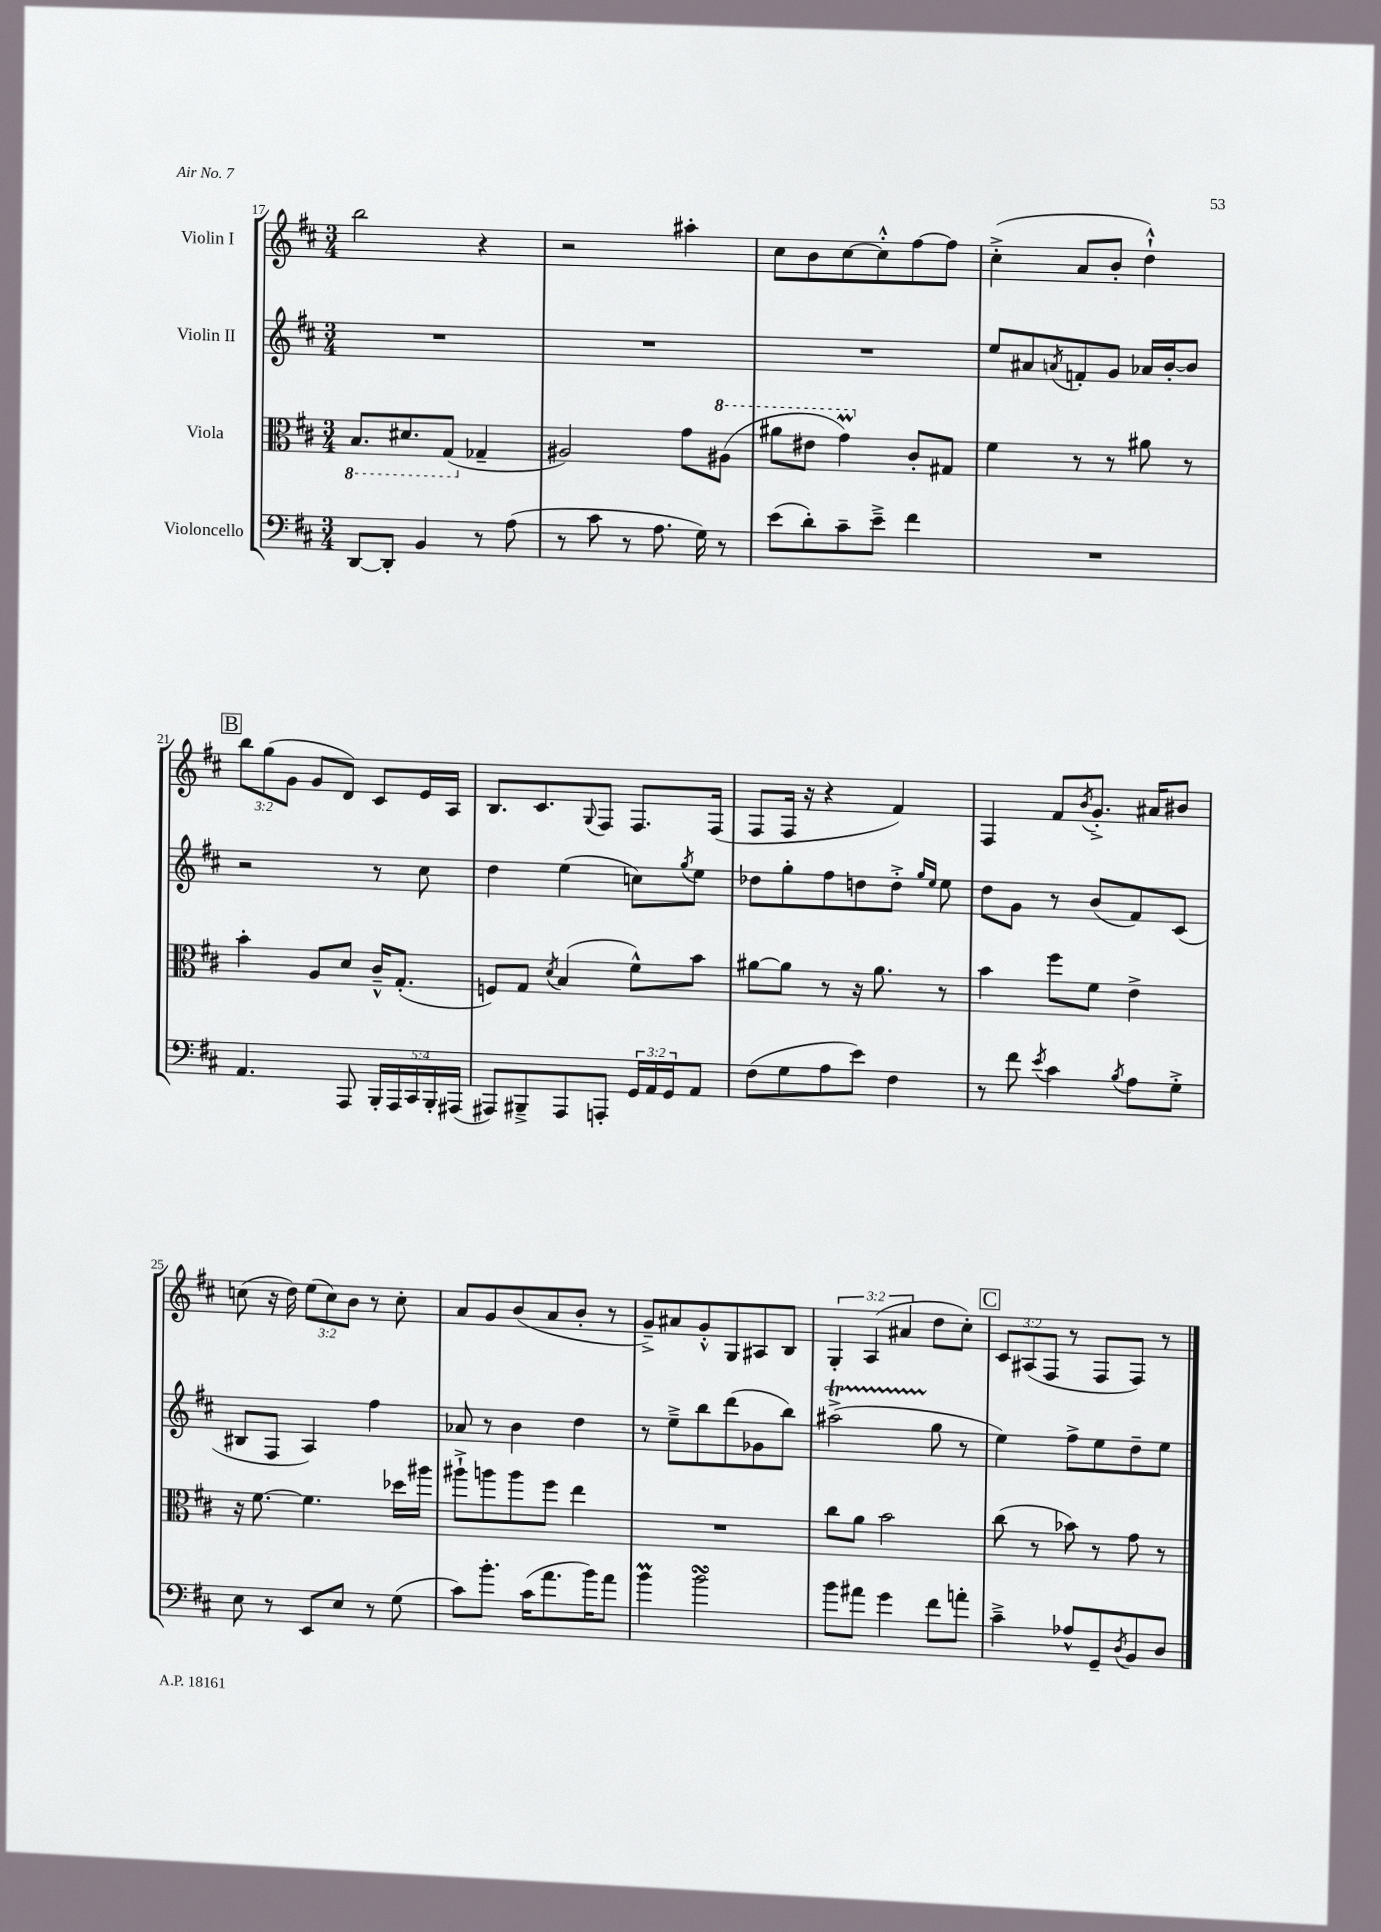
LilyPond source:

<<
\new StaffGroup <<
\new Staff = "s0" \with { instrumentName = "Violin I" } {
    \clef treble \key d \major \numericTimeSignature \time 3/4 \override Staff.TupletNumber.text = #tuplet-number::calc-fraction-text
    b''2 r4 |
    r2 ais''4-. |
    cis''8 b'8 cis''8~ cis''8-.-^ fis''8~ fis''8 |
    cis''4-.->( a'8 b'8-. d''4-!-^) |
    \mark \markup { \box "B" } \tuplet 3/2 { b''8 g''8( g'8 } g'8 d'8) cis'8 e'16 a16 |
    b8. cis'8. \appoggiatura { g8 } fis8 fis8. fis16( |
    fis8 fis16 r16 r4 fis'4) |
    fis4 fis'8 \acciaccatura { b'8 } g'8.-.-> ais'16 bis'8 |
    c''8( r16 d''16) \tuplet 3/2 { e''8( c''8) b'8 } r8 c''8-. |
    a'8 g'8 b'8( a'8 b'8-. r8 |
    g'8--->) ais'8 g'8-.-^ g8 ais8 b8 |
    \tuplet 3/2 { g4-. a4( ais'4 } d''8 cis''8-.) |
    \mark \markup { \box "C" } \tuplet 3/2 { cis'8 ais8( fis8 } r8 fis8 fis8) r8 \bar "|." |
}
\new Staff = "s1" \with { instrumentName = "Violin II" } {
    \clef treble \key d \major \numericTimeSignature \time 3/4
    R2. |
    R2. |
    R2. |
    e''8 ais'8 \acciaccatura { a'8 } f'8-. g'8 aes'16 b'16~-. b'8 |
    \mark \markup { \box "B" } r2 r8 cis''8 |
    d''4 e''4( c''8) \acciaccatura { g''8 } e''8 |
    des''8 g''8-. fis''8 d''8 d''8-.-> \grace { g''16 e''16 } e''8 |
    d''8 g'8 r8 b'8( fis'8) cis'8( |
    bis8 fis8 a4) fis''4 |
    aes'8 r8 b'4 d''4 |
    r8 e''8---> b''8 d'''8( ges'8 b''8) |
    ais''2->\startTrillSpan( g''8\stopTrillSpan r8 |
    \mark \markup { \box "C" } e''4) fis''8-> e''8 d''8-- e''8 \bar "|." |
}
\new Staff = "s2" \with { instrumentName = "Viola" } {
    \clef alto \key d \major \numericTimeSignature \time 3/4
    \ottava #-1 b,8. dis8. g,8( \ottava #0 ges4-- |
    ais2) g'8 \ottava #1 ais'8( |
    ais''8 eis''8 g''4\prall) \ottava #0 cis'8-. gis8 |
    fis'4 r8 r8 ais'8 r8 |
    \mark \markup { \box "B" } b'4-. a8 d'8 cis'16---^ g8.-.( |
    f8) g8 \acciaccatura { d'8 } b4( fis'8-^) b'8 |
    ais'8~ ais'8 r8 r16 ais'8. r8 |
    b'4 fis''8 fis'8 e'4-> |
    r16 fis'8.~ fis'4. des''16 ais''16 |
    ais''8-!-> a''8 a''8 fis''8 e''4 |
    R2. |
    cis''8 a'8 b'2 |
    \mark \markup { \box "C" } cis''8( r8 bes'8) r8 g'8 r8 \bar "|." |
}
\new Staff = "s3" \with { instrumentName = "Violoncello" } {
    \clef bass \key d \major \numericTimeSignature \time 3/4 \override Staff.TupletNumber.text = #tuplet-number::calc-fraction-text
    d,8~ d,8-. b,4 r8 a8( |
    r8 cis'8 r8 a8. g16) r8 |
    e'8( d'8-.) cis'8-- e'8---> fis'4 |
    R2. |
    \mark \markup { \box "B" } a,4. a,,8 \tuplet 5/4 { b,,16-. a,,16 cis,16 b,,16-. ais,,16( } |
    ais,,8) bis,,8---> ais,,8 a,,8-. \tuplet 3/2 { g,16 a,16 g,16 } a,8 |
    fis8( g8 a8 e'8) fis4 |
    r8 fis'8 \acciaccatura { e'8 } cis'4 \acciaccatura { b8 } a8 g8-.-> |
    e8 r8 e,8 e8 r8 g8( |
    cis'8) b'8.-. cis'16( a'8. b'16) a'8 |
    b'4\prall b'2\turn |
    b'8 ais'8 g'4 fis'8 a'8-. |
    \mark \markup { \box "C" } cis'4---> aes8-^ g,8-- \acciaccatura { d8 } b,8 d8 \bar "|." |
}
>>
>>
\layout { \context { \Score currentBarNumber = #17 } }
